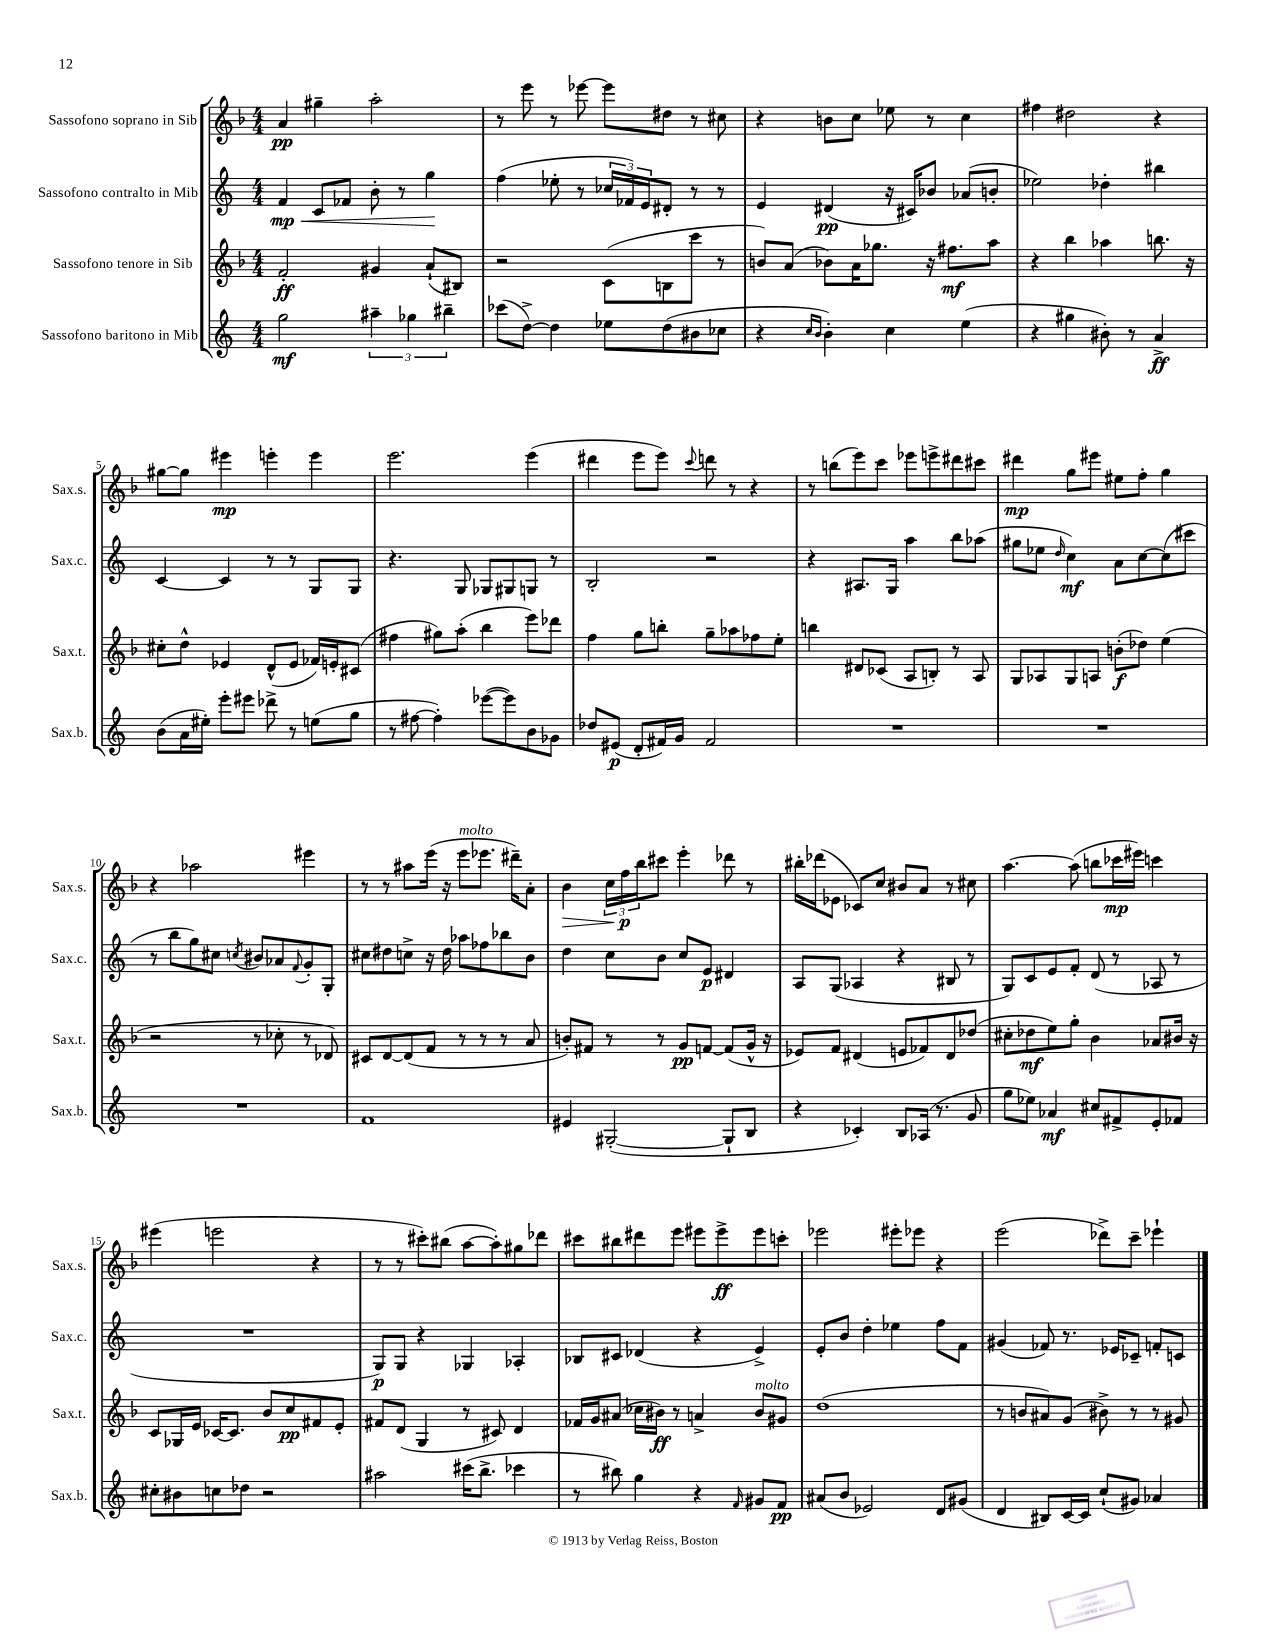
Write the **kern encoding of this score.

**kern	**kern	**kern	**kern
*staff4	*staff3	*staff2	*staff1
*clefG2	*clefG2	*clefG2	*clefG2
*k[]	*k[b-]	*k[]	*k[b-]
*M4/4	*M4/4	*M4/4	*M4/4
2gg	2f'	4f	4a
.	.	8c	4gg#~
.	.	8f-	.
6aa#~	4g#	8b'	2aa'
.	.	8r	.
6gg-	.	.	.
.	(8a`	4gg	.
6bb#~	.	.	.
.	8B#)	.	.
=	=	=	=
(8ccc-	2r	(4ff	8r
[8dd^)	.	.	8eee
4dd]	.	8ee-'	8r
.	.	8r	[8eee-
8ee-	(8c	24cc-	8eee-]
.	.	24f-)	.
.	.	24e	.
(8dd	8B	8d#'	8dd#
8b#	8ccc	8r	8r
8cc-	8r	8r	8cc#
=	=	=	=
4r	8b)	4e	4r
.	(8a	.	.
16qqcc	.	.	.
16qqb	.	.	.
4b')	8b-)	(4d#	8b
.	16a	.	8cc
.	8.gg-	.	.
4cc	.	16r	8ee-
.	.	16c#)	.
.	16r	8b-	8r
.	8.ff#	.	.
(4ee	.	(8a-	4cc
.	8aa	8b'	.
=	=	=	=
4r	4r	2ee-)	4ff#
4gg#	4bb-	.	2dd#
8b#')	4aa-	4dd-'	.
8r	.	.	.
4a^	8.bb	4bb#	4r
.	16r	.	.
=	=	=	=
(8b	8cc#'	[4c	[8gg#
16a	8dd^^	.	8gg#]
16ee#')	.	.	.
8eee'	4e-	4c]	4eee#
8eee#	.	.	.
8ddd-^	(8d^^	8r	4eee'
8r	8e-	8r	.
(8ee	16f-)	8G	4eee
.	16e'	.	.
8gg	(8c#	8G	.
=	=	=	=
8r	4ff#	4.r	2.eee
[8ff#	.	.	.
4ff#'])	8gg#)	.	.
.	(8aa'	8G	.
([8eee-	4bb-	8G-	.
8eee-])	.	8G#	.
8b	8eee)	8G	(4eee
8g-	8ddd-	8r	.
=	=	=	=
8dd-	4ff	2B'	4ddd#
(8e#	.	.	.
8d'	8gg	.	8eee
16f#)	8bb'	.	8eee)
16g	.	.	.
.	.	.	8qqccc
2f#	8gg~	2r	8ddd
.	8aa-	.	8r
.	8ff-	.	4r
.	8ee'	.	.
=	=	=	=
1r	4bb	4r	8r
.	.	.	(8bb
.	8d#	8.A#	8eee)
.	(8c-	.	8ccc
.	.	16G	.
.	8A	4aa	8eee-
.	8B')	.	8eee^
.	8r	8bb	8ddd#
.	8A	(8aa-	8ccc#
=	=	=	=
1r	8G	8gg#	4ddd#
.	8A-	8ee-	.
.	.	16qqdd	.
.	8G	4cc)	8gg
.	8A	.	8eee#
.	(8b'	8a	8ee#
.	8dd-)	[8cc	8ff'
.	(4ee	(8cc]	4gg
.	.	8ccc#	.
=	=	=	=
1r	2r	8r	4r
.	.	8bb	.
.	.	8gg)	2aa-
.	.	8cc#	.
.	.	8qcc	.
.	8r	8b#	.
.	8cc-'	8a-	.
.	.	8qqf	.
.	8r	8g'	4eee#
.	8d-)	8G'	.
=	=	=	=
1f	8c#	8cc#	8r
.	[8d	8dd#	8r
.	(8d]	8cc^	8aa#
.	8f	16r	(16eee
.	.	16dd#	16r
.	8r	8aa-	8eee
.	8r	8ff-	8.eee-
.	8r	8bb-	.
.	.	.	16ddd#~)
.	8a	8b	8a'
=	=	=	=
4e#	8b')	4dd	4b-
.	8f#	.	.
([2G#'	8r	8cc	24cc
.	.	.	24ff
.	.	.	24bb-
.	8r	8b	8ccc#
.	8g	8cc	4eee'
.	[8f	8e	.
8G#`]	(8f]	4d#	8ddd-
8B	16g^^	.	8r
.	16r	.	.
=	=	=	=
4r	8e-)	8A	16bb#'
.	.	.	(16ddd-
.	8f	(8G	8e-
4c-')	(4d#	4A-	8c-)
.	.	.	8cc
8B	8e	4r	8b#
(16A-	8f-)	.	8a
8.r	.	.	.
.	8d#	8B#	8r
8g	(8dd-	8r	8cc#
=	=	=	=
8gg	8cc#'	8G)	[4.aa
8ee-)	8dd-	8c	.
4a-	8ee)	8e	.
.	8gg'	8f'	(8aa]
8cc#	4b-	(8d	8bb
8f#^	.	8r	16ccc-
.	.	.	16eee#)
8e'	8a-	8A-	4ccc
8f-	16b#	8r	.
.	16r	.	.
=	=	=	=
8cc#'	8c	1r	(4eee#
8b#	16G-	.	.
.	16e	.	.
8cc	[16c-	.	2eee
.	8.c-]	.	.
8dd-	.	.	.
2r	8b-	.	.
.	8cc	.	.
.	8f#	.	4r
.	8e'	.	.
=	=	=	=
2aa#	8f#	8G)	8r
.	(8d	8G	8r
.	4G	4r	8ccc#')
.	.	.	(8bb#
(16ccc#	8r	4G-	[8aa
8.bb^	.	.	.
.	8c#)	.	8aa'])
4ccc-	4d	4A-'	8gg#
.	.	.	8ddd-
=	=	=	=
8r	16f-	8B-	8ccc#
.	16g	.	.
8bb#)	(8a#	8c#	8bb#
4gg	16cc-	(4d-	8ddd#
.	16b#)	.	.
.	8r	.	8eee
4r	4a^	4r	8eee#
.	.	.	8eee#^
16qqf	.	.	.
8g#	8b#	4e^)	8eee#
8f	8g#	.	8ccc'
=	=	=	=
(8a#	(1dd	8e'	2eee-
8b	.	8b	.
2e-)	.	4dd'	.
.	.	4ee-	8eee#'
.	.	.	8eee-
8d	.	8ff	4r
(8g#	.	8f	.
=	=	=	=
4d	8r	(4g#	(2eee
.	8b	.	.
8B#)	8a#)	8f-)	.
[16c	(8g	8.r	.
16c]	.	.	.
(8cc`	8b#^)	.	8ddd-^)
.	.	16e-	.
8g#)	8r	8c-~	8ccc~
4a-	8r	8f'	4eee-`
.	8g#	8c	.
==	==	==	==
*-	*-	*-	*-
